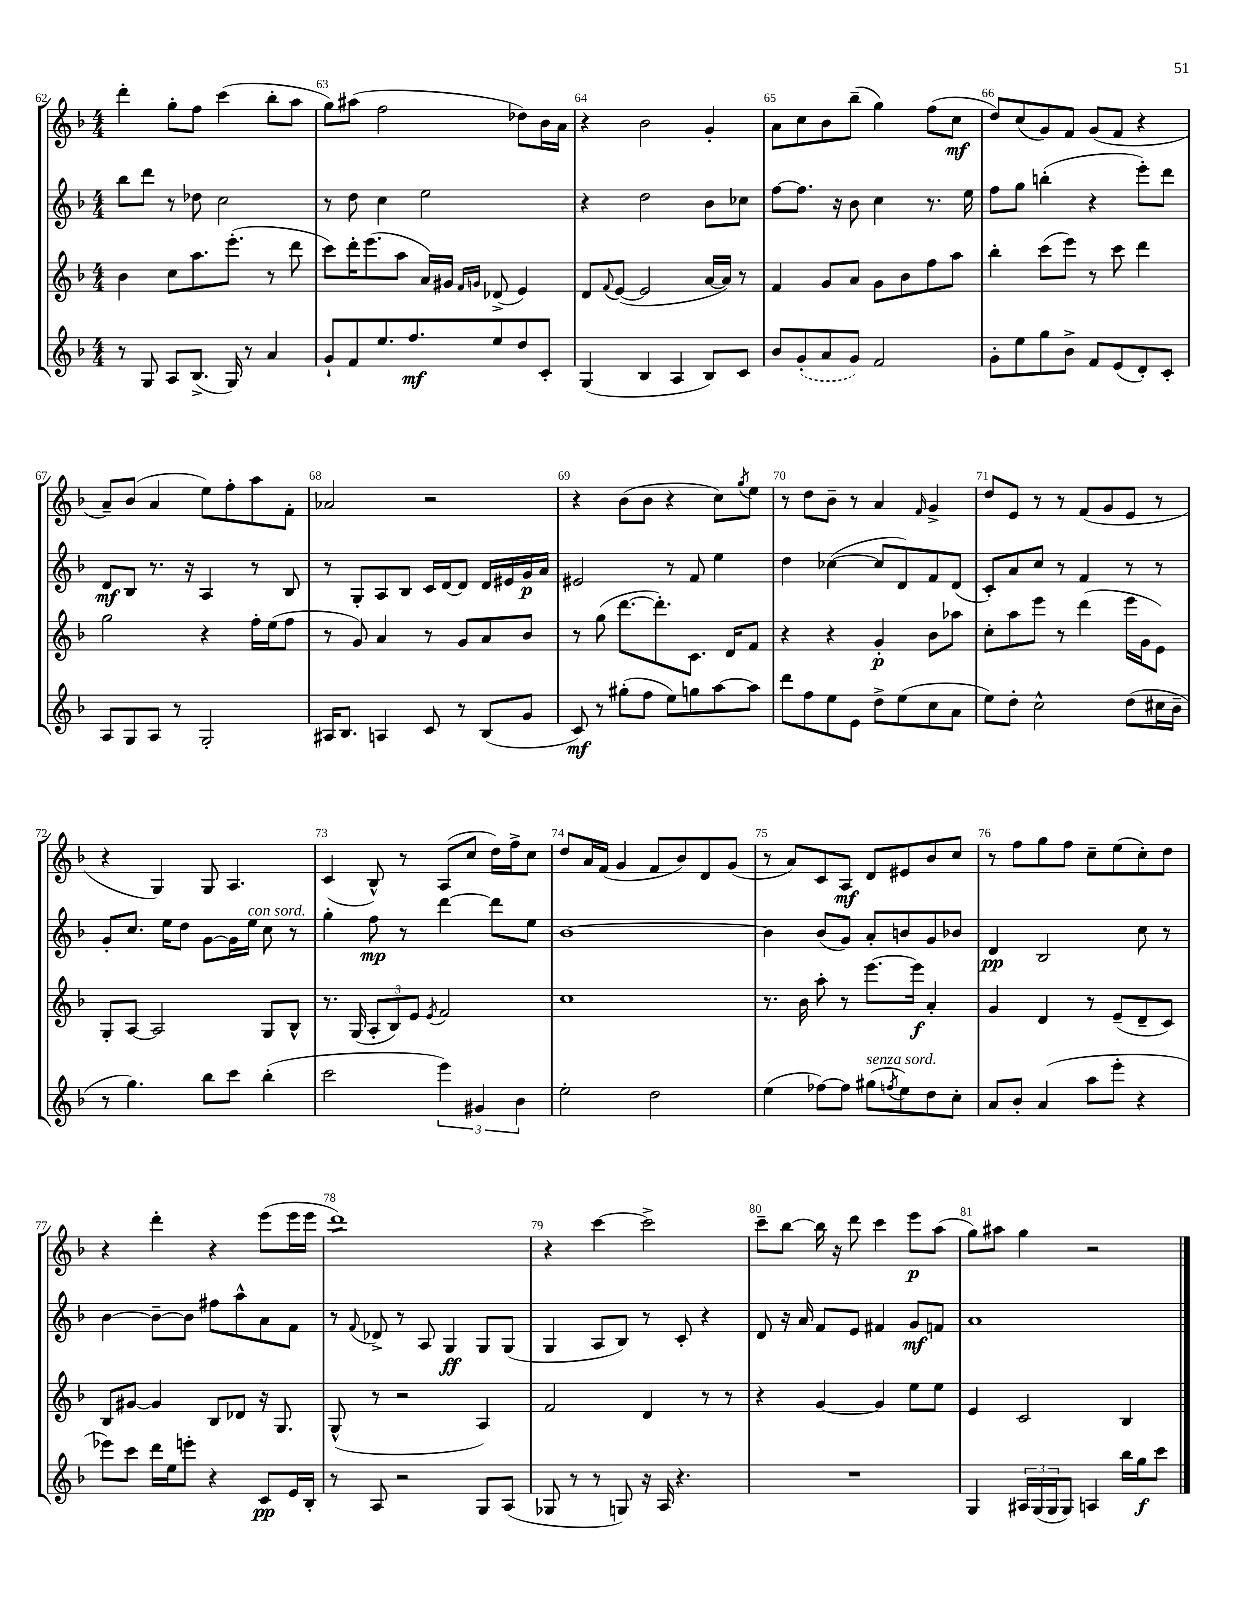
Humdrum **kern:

**kern	**kern	**kern	**kern
*staff4	*staff3	*staff2	*staff1
*clefG2	*clefG2	*clefG2	*clefG2
*k[b-]	*k[b-]	*k[b-]	*k[b-]
*M4/4	*M4/4	*M4/4	*M4/4
8r	4b-	8bb-	4ddd'
8G	.	8ddd	.
8A	8cc	8r	8gg'
(8.B-^	8.aa	8dd-	8ff
.	.	2cc	(4ccc
16G)	(8.eee'	.	.
8r	.	.	.
4a	8r	.	8bb-'
.	8ddd	.	8aa
=	=	=	=
8g`	8ccc)	8r	8gg)
8f	16ddd'	8dd	(8aa#
.	(8.eee	.	.
8.ee	.	4cc	2ff
.	8aa	.	.
8.ff	.	.	.
.	16a)	2ee	.
.	16g#	.	.
.	16qqf	.	.
.	16qqg	.	.
8ee	(8d-^	.	.
8dd	4e)	.	8dd-)
8c'	.	.	16b-
.	.	.	16a
=	=	=	=
(4G	8d	4r	4r
.	8qqf	.	.
.	([8e	.	.
4B-	2e]	2dd	2b-
4A	.	.	.
8B-)	[16a	8b-	4g'
.	16a])	.	.
8c	8r	8cc-	.
=	=	=	=
8b-	4f	[8ff	8a
(8g'	.	8.ff]	8cc
8a	8g	.	8b-
.	.	16r	.
8g)	8a	8b-	(8bb-~
2f	8g	4cc	4gg)
.	8b-	.	.
.	8ff	8.r	(8ff
.	8aa	.	8cc
.	.	16ee	.
=	=	=	=
8g'	4bb-'	8ff	8dd)
8ee	.	8gg	(8cc
8gg	(8ccc	(4bb'	8g)
8b-^	8eee)	.	8f
8f	8r	4r	(8g
(8e	8ccc	.	8f
8d')	4ddd	8eee')	4r
8c'	.	8ddd	.
=	=	=	=
8A	2gg	8d	8a~)
8G	.	8B-	(8b-
8A	.	8.r	4a
8r	.	.	.
.	.	16r	.
2G'	4r	4A	8ee)
.	.	.	8ff'
.	16ff'	8r	8aa
.	(16ee	.	.
.	8ff	8B-	8f'
=	=	=	=
16A#	8r	8r	2a-
8.B-	.	.	.
.	8g)	8G'	.
4A	4a	8A	.
.	.	8B-	.
8c	8r	16c	2r
.	.	[16d	.
8r	8g	8d]	.
(8B-	8a	16d	.
.	.	16e#	.
8g	8b-	16g	.
.	.	16a	.
=	=	=	=
8c)	8r	2e#	4r
8r	(8gg	.	.
(8gg#'	[8.ddd	.	(8b-
8ff	.	.	8b-
.	8.ddd'])	.	.
8ee)	.	8r	4r
8gg	8.c	8f	.
[8aa	.	4ee	8cc)
.	16d	.	.
.	.	.	8qgg
8aa]	8f	.	8ee
=	=	=	=
8ddd	4r	4dd	8r
8ff	.	.	8dd
8ee	4r	([4cc-	8b-~
8e	.	.	8r
8dd^	4g'	8cc-]	4a
(8ee	.	8d)	.
.	.	.	16qqf
8cc	8b-	8f	4g^
8a	8aa-	(8d	.
=	=	=	=
8ee)	8cc'	8c')	8dd
8dd'	8aa	8a	8e
2cc^^	8eee	8cc	8r
.	8r	8r	8r
.	(4ddd	4f	(8f
.	.	.	8g
(8dd	16eee	8r	8e
.	16g	.	.
16cc#	8e)	8r	8r
16b-~	.	.	.
=	=	=	=
8r	8G'	8g'	4r
4.gg)	[8A	8.cc	.
.	2A]	.	4G)
.	.	16ee	.
.	.	8dd	.
8bb-	.	[8g	8G
8ccc	.	16g]	4.A
.	.	16ee	.
(4bb-'	8G	8cc	.
.	8B-^^	8r	.
=	=	=	=
2ccc	8.r	4gg'	(4c
.	(16G	.	.
.	12A'	8ff	8B-^^)
.	12B-)	.	.
.	.	8r	8r
.	12e	.	.
.	8qe	.	.
6eee)	2f	[4ddd	(8A
.	.	.	8cc
6g#	.	.	.
.	.	8ddd]	16dd)
.	.	.	16ff^
6b-	.	.	.
.	.	8ee	8cc
=	=	=	=
2ee'	1cc	[1b-	8dd
.	.	.	16a
.	.	.	(16f
.	.	.	4g
2dd	.	.	8f
.	.	.	8b-)
.	.	.	8d
.	.	.	(8g
=	=	=	=
(4ee	8.r	4b-]	8r
.	.	.	8a)
.	16b-	.	.
[8ff-)	8aa'	(8b-	8c
8ff-]	8r	8g)	8A
(8gg#	[8.eee	8a'	8d
8qff	.	.	.
8ee)	.	8b	8e#
.	16eee]	.	.
8dd	4a'	8g	8b-
8cc'	.	8b-	8cc
=	=	=	=
8a	4g	4d	8r
8b-'	.	.	8ff
(4a	4d	2B-	8gg
.	.	.	8ff
8aa	8r	.	8cc~
8eee'	(8e~	.	(8ee
4r	8d~	8cc	8cc')
.	8c)	8r	8dd
=	=	=	=
8eee-)	8B-	[4b-	4r
8ccc	[8g#	.	.
16ddd	4g#]	8b-~_	4ddd'
16ee	.	.	.
8eee'	.	8b-]	.
4r	8B-	8ff#	4r
.	8d-	8aa^^	.
8c	16r	8a	(8eee
.	8.G	.	.
16e	.	8f	16eee
16B-'	.	.	16eee
=	=	=	=
8r	(8G^^	8r	1ddd)
.	.	8qqf	.
8A	8r	8d-^	.
2r	2r	8r	.
.	.	8A	.
.	.	4G	.
8G	4A)	8G	.
(8A	.	(8G	.
=	=	=	=
8G-	2f	4G	4r
8r	.	.	.
8r	.	8A	[4ccc
8G)	.	8B-)	.
16r	4d	8r	2ccc^]
16A	.	.	.
4.r	.	8c'	.
.	8r	4r	.
.	8r	.	.
=	=	=	=
1r	4r	8d	8ccc~
.	.	16r	[8bb-
.	.	16a	.
.	[4g	8f	16bb-]
.	.	.	16r
.	.	8e	8ddd
.	4g]	4f#	4ccc
.	8ee	8g	8eee
.	8ee	8f	(8aa
=	=	=	=
4G	4e	1a	8gg)
.	.	.	8aa#
24A#	2c	.	4gg
(24G	.	.	.
24G	.	.	.
8G)	.	.	.
4A	.	.	2r
16bb-	4B-	.	.
16gg	.	.	.
8ccc	.	.	.
==	==	==	==
*-	*-	*-	*-
